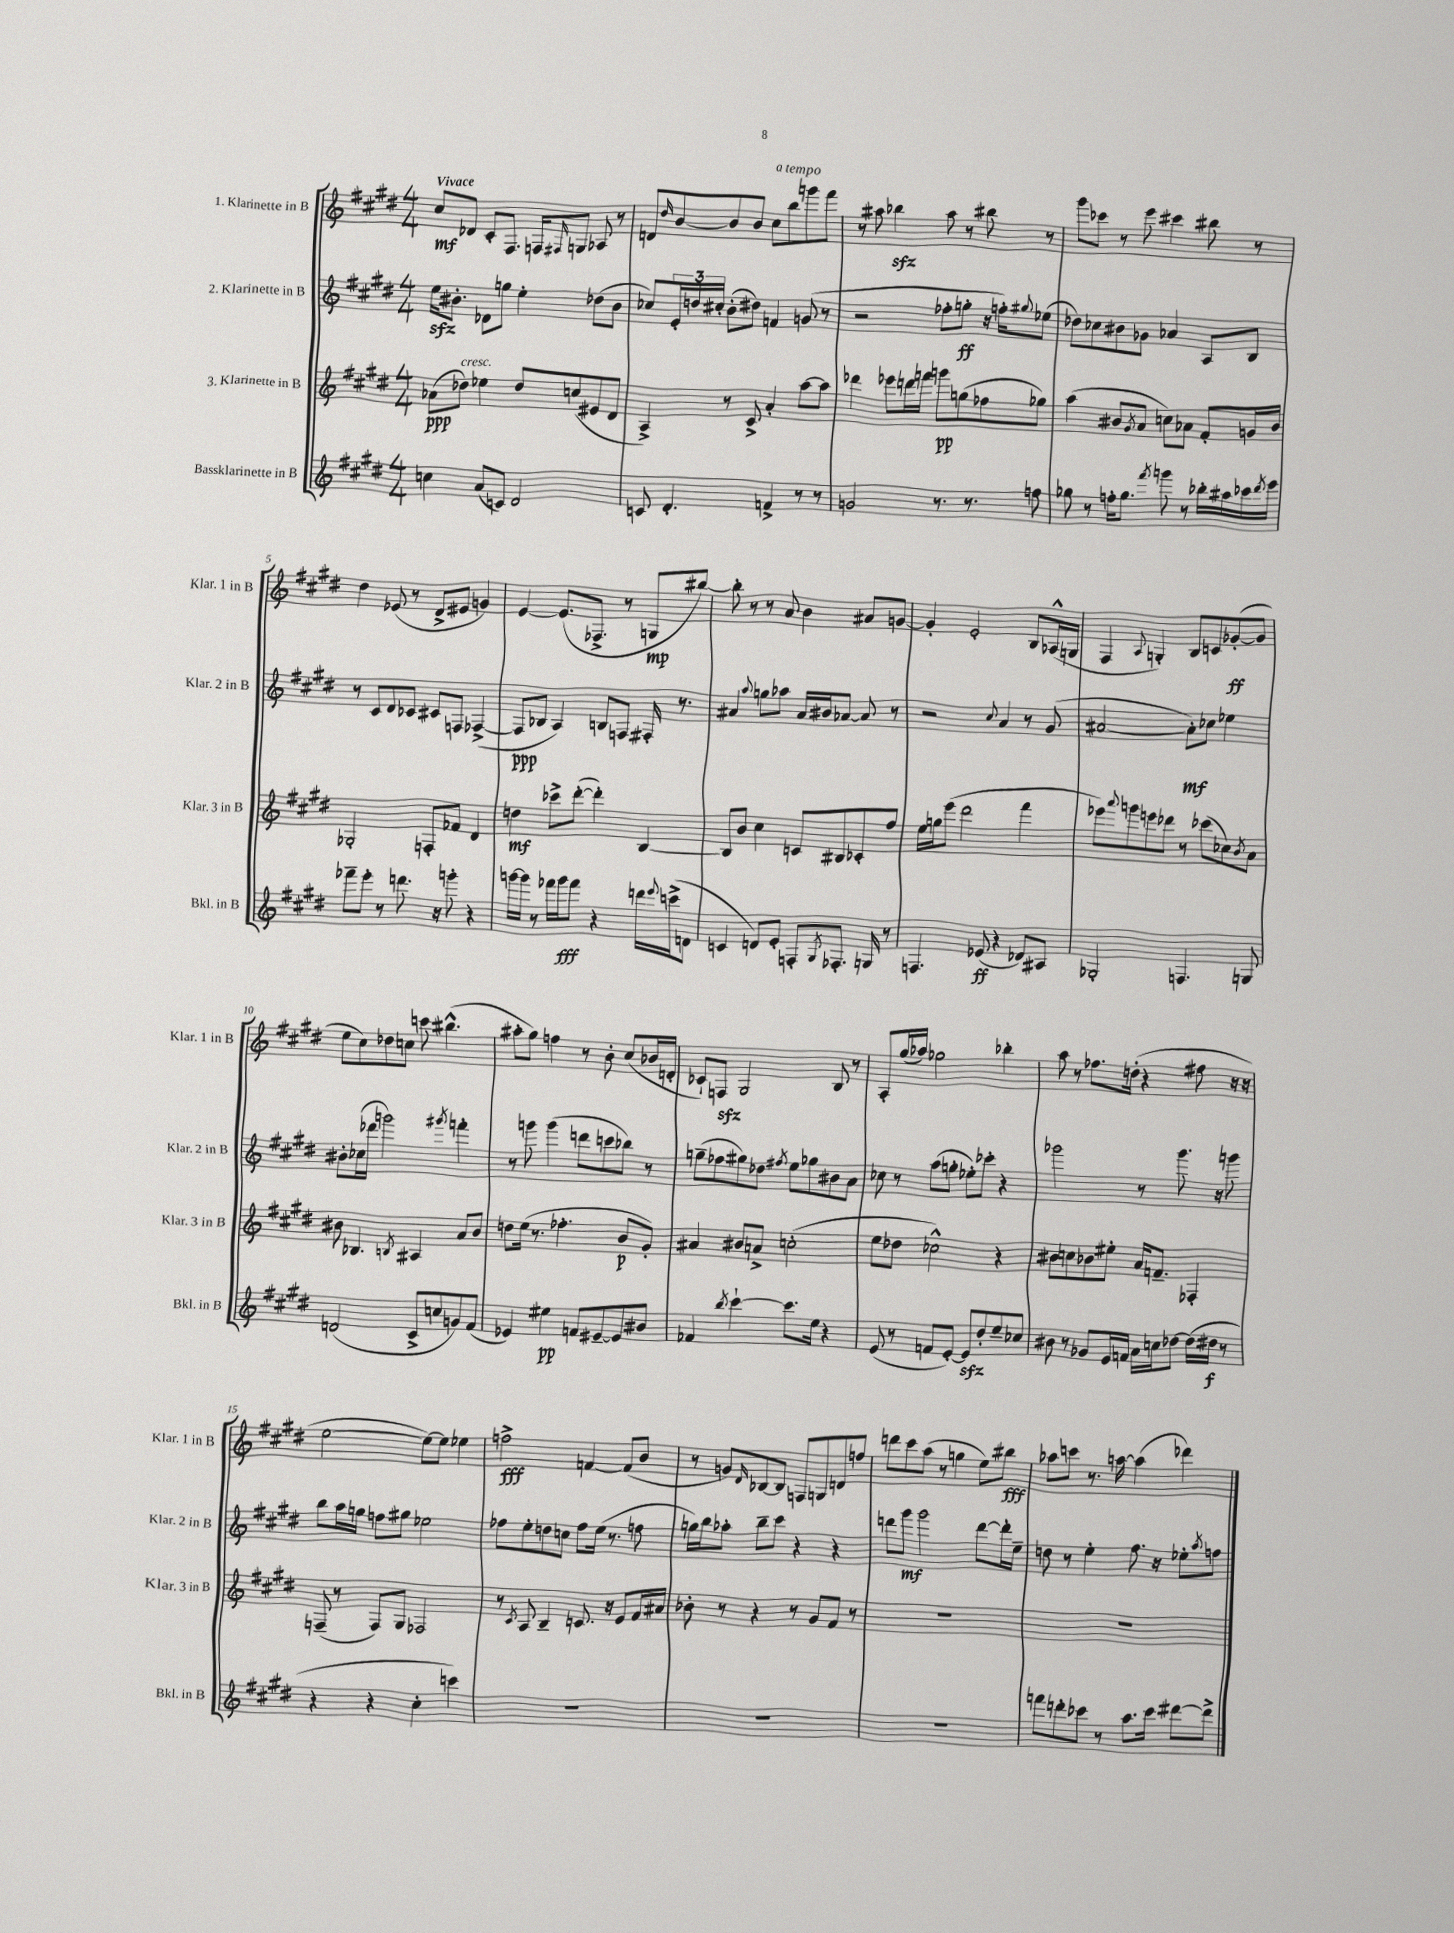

**kern	**kern	**kern	**kern
*staff4	*staff3	*staff2	*staff1
*clefG2	*clefG2	*clefG2	*clefG2
*k[f#c#g#d#]	*k[f#c#g#d#]	*k[f#c#g#d#]	*k[f#c#g#d#]
*M4/4	*M4/4	*M4/4	*M4/4
4cc	(8a-	16ee	8cc#
.	.	8.b#'	.
.	8dd-)	.	8d-
(8a	4ee-	8d-	8c#'
8c)	.	8gg	8.F#
2d#	8dd-	4ee'	.
.	.	.	16F
.	.	.	16qqF#
.	(8cc	.	8G
.	8e#	(8dd-	8A-
.	8d#	8b#	8r
=	=	=	=
8c	4A^)	8cc-)	8d
.	.	.	16qqdd#
4.d#'	.	24e'	[8b
.	.	24dd	.
.	.	24cc#'	.
.	8r	(8b'	8b]
.	8c#^	8dd#)	8b
4f^	4a'	4f	8cc#
.	.	.	8bb
8r	[8aa	(8g	8ggg
8r	8aa]	8r	8fff#
=	=	=	=
2g	4ddd-	2r	8r
.	.	.	8aa#
.	8eee-	.	4bb-
.	16ddd	.	.
.	16fff	.	.
8.r	8ggg	8ff-'	8aa#
.	(8gg	8gg'	8r
8.r	.	.	.
.	8ff-	16r	8bb#
.	.	16ff')	.
.	.	8qqgg#	.
8ff	8gg-)	(8ee-	8r
=	=	=	=
8gg-	(4aa	8dd-)	8ggg#
8r	.	8cc-	8ccc-
16ff'	8b#	8b#	8r
8.gg-	.	.	.
.	8qg#	.	.
.	8a	8g-	8eee
8qfff#	.	.	.
8ggg	8cc)	4a-	4ccc#
8r	8a-	.	.
16bb-'	8f#'	8A	8bb#
16aa#	.	.	.
16ccc-	16g	8B	8r
8qddd#	.	.	.
16eee	16b#	.	.
=	=	=	=
8fff-~	2G-'	8r	4dd#
8eee'	.	8c#	.
8r	.	8d#	(8e-
8.ddd	.	8c-	8r
.	8F'	8c#	8d#^
16r	.	.	.
8ggg'	8f-	8F	8e#
4r	4d#	([4F-^	4g)
=	=	=	=
[16ggg	4dd	8F-]	[4e
16ggg]	.	.	.
8r	.	8B-	.
16fff-	8ccc-^	4A)	(8.e]
16ggg	.	.	.
8fff-	([8ddd#'	.	.
.	.	.	8.F-^
4r	4ddd#'])	8B	.
.	.	8F	8r
16ddd	[4B	16F#'	8G
8qqeee	.	.	.
(16ccc^	.	8.r	.
8d	.	.	[8bb#)
=	=	=	=
4c	8B]	4a#	8bb#']
.	8b	.	8r
.	.	8qqaa	.
8d)	4cc#	8gg	8r
8e'	.	8aa-	8a
8F'	8c	16a#	4b
.	.	16b#	.
8qG#	.	.	.
8.F-'	8B#	[8a-	.
.	8c-'	8a-]	8a#
16G	.	.	.
8r	8ff#	8r	[8g
=	=	=	=
4.F	16ee	2r	4g']
.	16gg	.	.
.	(8eee	.	.
.	2ddd#	.	2e'
(8e-	.	.	.
.	.	8qqcc#	.
4r	.	4a	.
8d-)	4fff#	8r	8B
8A#	.	(8g#	(16A-^^
.	.	.	16G
=	=	=	=
2G-'	8eee-)	[2a#	4F#
.	8qqaaa	.	.
.	8ggg	.	.
.	.	.	8qqA
.	8eee	.	4G')
.	8ddd-	.	.
4.F	8r	8a#'])	8B
.	(8ccc-	8cc-	8c
.	8cc-)	4ee-	([8g-'
.	8qb	.	.
8G	8a	.	8g-]
=	=	=	=
(2d	8b#	8b#'	8ee
.	4.B-	(16cc-	8cc#)
.	.	16ddd-	.
.	.	2ggg)	8dd-
.	.	.	8cc
.	8qB	.	.
8c#^	4A#	.	8ccc
8cc	.	.	(4.bb#^^
.	.	8qggg#	.
8g)	8a	4fff'	.
(8f#	8b#	.	.
=	=	=	=
4e-)	8dd	8r	8aa#'
.	(16ee	8ggg	8gg#)
.	8.r	.	.
4ee#	.	(4ggg	4ff
.	4.ff-'	.	.
8f	.	8ddd	8r
[8e#~	.	8ccc	8b'
8e#]	8b	8bb-)	(8cc#
8b#	8g#')	8r	16b-
.	.	.	16d'
=	=	=	=
4f-	4a#	(8gg~	8c-`)
.	.	8ff-	8F
8qbb	.	.	.
[4ccc#`	8b#	8gg#)	2G#
.	8a^	8dd-	.
.	.	8qff#	.
8.ccc#]	(2cc'	8ee	.
.	.	8gg-	.
16ee	.	.	.
4r	.	8b#	8B
.	.	8a	8r
=	=	=	=
(8e	8ee	8cc-	8A'
8r	8dd-	8r	(16gg#
.	.	.	16aa-)
8f	2cc-^^)	(8aa	2gg-
[8e')	.	8gg'	.
8e]	.	8ee-')	.
8dd#'	.	8ccc-'	.
8ee~	4r	4r	4bb-'
8cc-	.	.	.
=	=	=	=
8b#	8b#	2ggg-	8aa
8r	8cc	.	8r
8g-	8b-	.	8.ff-
16e	8ee#'	.	.
16f	.	.	(16dd'
16a	16a	8r	4r
16cc	8.f~	.	.
[8dd-	.	8.ggg-	.
(16dd-]	4F-'	.	8ff#
16dd#	.	16r	.
8r	.	8ggg	16r
.	.	.	16r
=	=	=	=
4r	(8F~	8bb	[2ee
.	8r	16aa	.
.	.	16gg	.
4r	8F)	8ff	.
.	8G#	8gg#	.
4cc#'	2F-	2ee-	8ee_)
.	.	.	8ee]
4ccc)	.	.	4ee-
=	=	=	=
1r	8r	8ff-	2ff^
.	8qc#	.	.
.	8A	8ee'	.
.	4B~	8dd	.
.	.	8cc	.
.	8.c	8ff-	[4f
.	.	(16ee	.
.	16r	8.r	.
.	8e	.	(8f]
.	16f#	8ff	8b
.	16a#	.	.
=	=	=	=
1r	8b-'	16gg)	8r
.	.	16bb	.
.	8r	8aa-'	8g)
.	.	.	16qqd#
.	4r	8bb~	[8B-
.	.	8ccc#	8B-]
.	8r	4r	8F
.	8g#	.	8G
.	8f#	4r	8d
.	8r	.	8ff
=	=	=	=
1r	1r	8ddd	8ddd
.	.	8ggg#	8ccc#
.	.	2ggg#	(8aa
.	.	.	8r
.	.	.	4gg
.	.	[8ddd	8ee)
.	.	16ddd']	8bb#
.	.	16ee~	.
=	=	=	=
8fff	1r	8dd	8aa-
8ddd'	.	8r	8ccc
8ccc-	.	4ee'	8.r
8r	.	.	.
.	.	.	[16aa
8.aa	.	8.ff#	(4aa]
16ccc-	.	16r	.
[8ddd#	.	8ee-'	4ddd-)
.	.	8qaa	.
8ddd#^]	.	8ff	.
==	==	==	==
*-	*-	*-	*-
